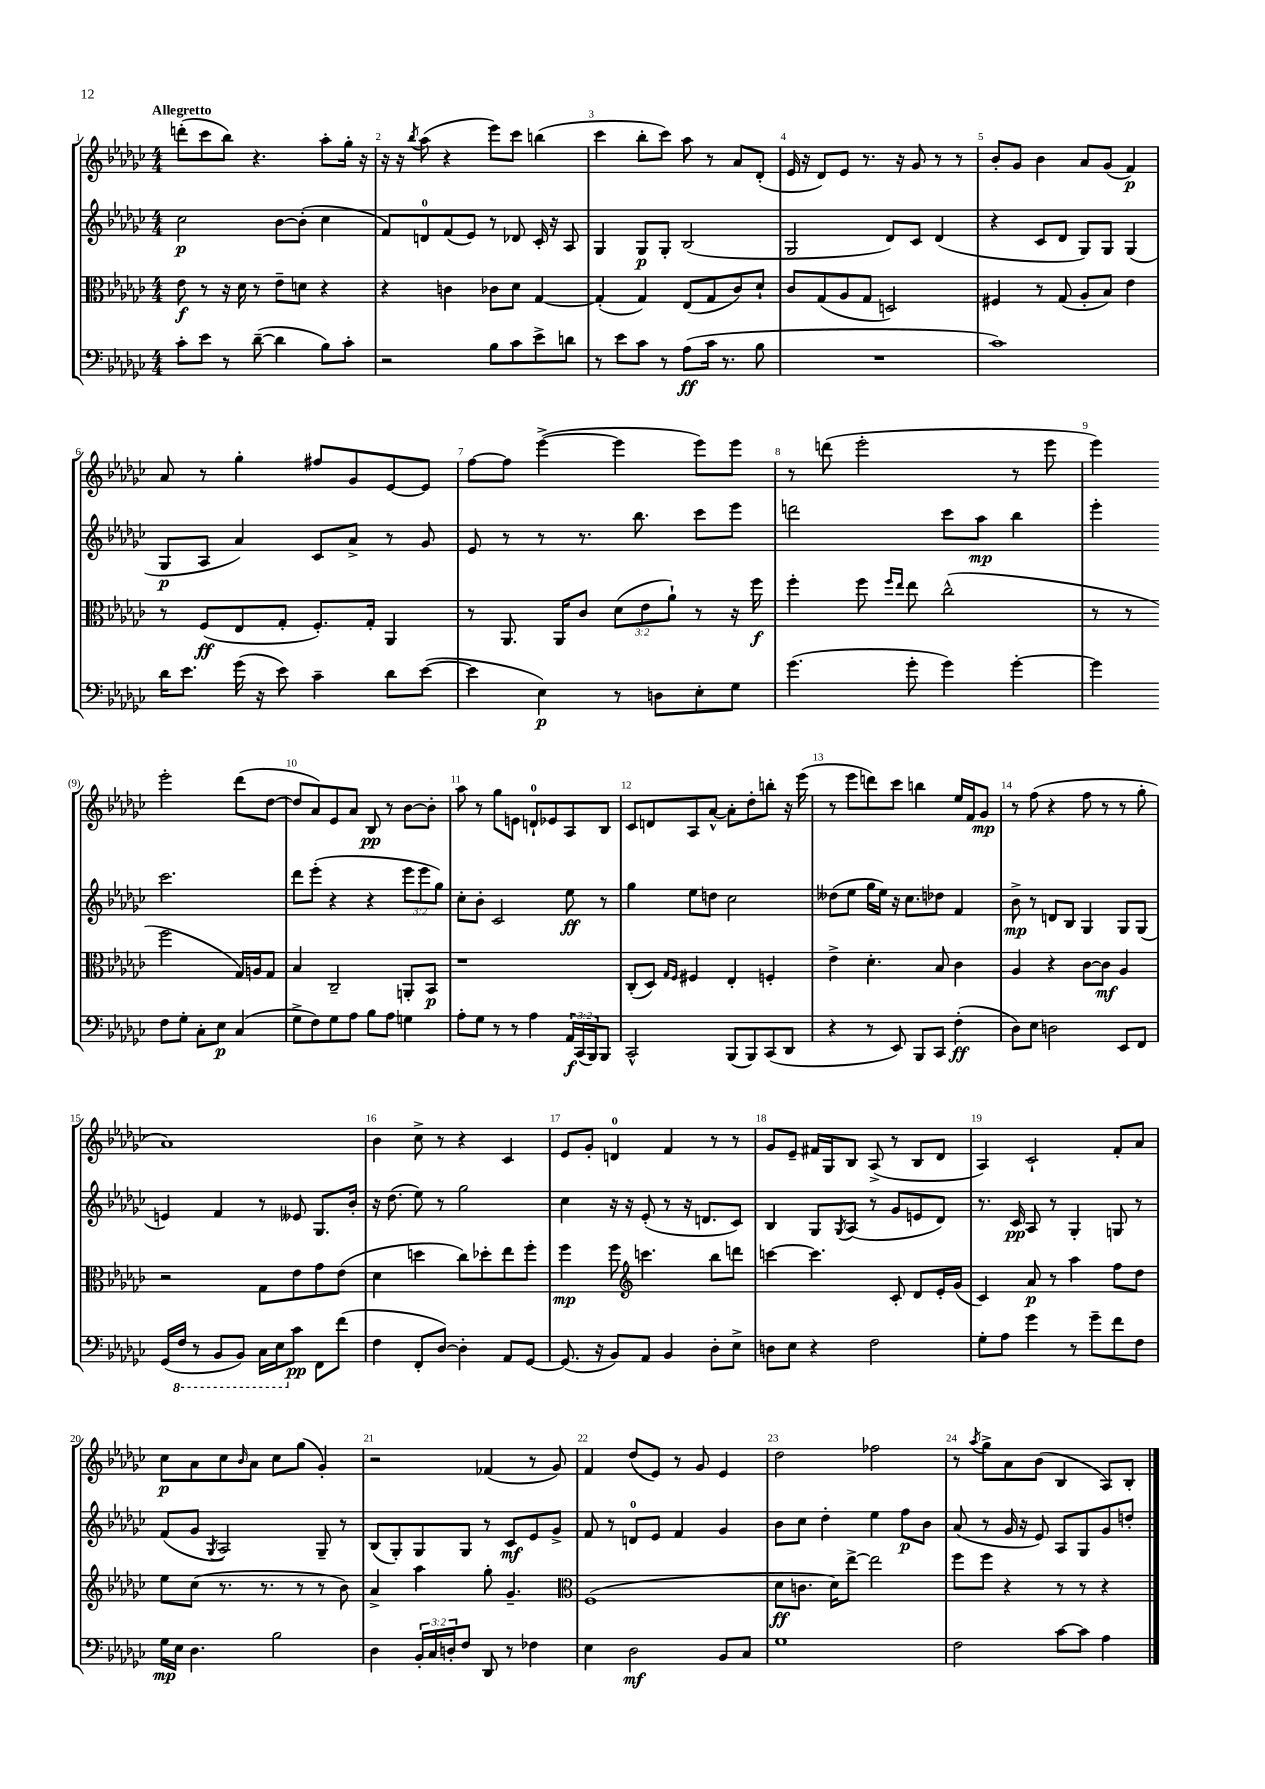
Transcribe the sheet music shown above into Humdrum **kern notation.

**kern	**dynam	**kern	**dynam	**kern	**dynam	**kern	**dynam
*part4	*part4	*part3	*part3	*part2	*part2	*part1	*part1
*staff4	*staff4	*staff3	*staff3	*staff2	*staff2	*staff1	*staff1
*clefF4	*	*clefC3	*	*clefG2	*	*clefG2	*
*k[b-e-a-d-g-c-]	*	*k[b-e-a-d-g-c-]	*	*k[b-e-a-d-g-c-]	*	*k[b-e-a-d-g-c-]	*
*M4/4	*	*M4/4	*	*M4/4	*	*M4/4	*
=1	=1	=1	=1	=1	=1	=1	=1
!	!	!	!	!	!	!LO:TX:a:B:t=Allegretto	!
8c-'\L	.	8e-\	f	2cc-\	p	(8dddn'\L	.
8e-\J	.	8r	.	.	.	8ccc-\	.
8r	.	16r	.	.	.	8bb-\J)	.
.	.	16d-\	.	.	.	.	.
([8d-~\	.	8r	.	.	.	4.r	.
4d-\]	.	8e-~\L	.	[8b-\L	.	.	.
.	.	8dn\J	.	(8b-'\J]	.	.	.
8B-\L)	.	4r	.	4cc-\	.	8aa-'\L	.
8c-'\J	.	.	.	.	.	16gg-'\Jk	.
.	.	.	.	.	.	16r	.
=2	=2	=2	=2	=2	=2	=2	=2
2r	.	4r	.	8f/L)	.	16r	.
.	.	.	.	.	.	16r	.
.	.	.	.	.	.	8qbb-/	.
.	.	.	.	8dn/	.	(8aa-\	.
.	.	4cn\	.	(8f/	.	4r	.
.	.	.	.	8e-/J)	.	.	.
8B-\L	.	8c-X\L	.	8r	.	8eee-\L)	.
8c-\	.	8d-\J	.	8d-X/	.	8ccc-\J	.
8e-^\	.	[4G-/	.	16c-'/	.	(4bbn\	.
.	.	.	.	16r	.	.	.
8dn\J	.	.	.	8A-/	.	.	.
=3	=3	=3	=3	=3	=3	=3	=3
8r	.	(4G-'/]	.	4G-/	.	4ccc-\	.
8e-\L	.	.	.	.	.	.	.
8c-\J	.	4G-/)	.	8G-/L	p	8bb-'\L	.
8r	.	.	.	8G-'/J	.	8ccc-\J)	.
(8A-\L	ff	(8E-/L	.	(2B-/	.	8aa-\	.
16c-\Jk	.	8G-/	.	.	.	8r	.
8.r	.	.	.	.	.	.	.
.	.	8c-/)	.	.	.	8a-/L	.
8B-\	.	8d-`/J	.	.	.	(8d-'/J	.
=4	=4	=4	=4	=4	=4	=4	=4
1r	.	8c-/L	.	2G-/	.	16e-/	.
.	.	.	.	.	.	16r	.
.	.	(8G-/	.	.	.	8d-/L)	.
.	.	8A-/	.	.	.	8e-/J	.
.	.	8G-/J	.	.	.	8.r	.
.	.	2Dn/)	.	8d-/L)	.	.	.
.	.	.	.	.	.	16r	.
.	.	.	.	8c-/J	.	8g-/	.
.	.	.	.	(4d-/	.	8r	.
.	.	.	.	.	.	8r	.
=5	=5	=5	=5	=5	=5	=5	=5
1c-)	.	4F#X/	.	4r	.	8b-'/L	.
.	.	.	.	.	.	8g-/J	.
.	.	8r	.	8c-/L	.	4b-\	.
.	.	(8G-/	.	8d-/J	.	.	.
.	.	8A-'/L	.	8G-/L)	.	8a-/L	.
.	.	8B-/J)	.	8G-/J	.	(8g-/J	.
.	.	4e-\	.	(4G-/	.	4f/)	p
!!LO:LB:g=z
=6	=6	=6	=6	=6	=6	=6	=6
16d-\KL	.	8r	.	8G-/L	p	8a-/	.
8.e-\J	.	.	.	.	.	.	.
.	.	(8F/L	ff	8A-/J	.	8r	.
(16g-\	.	8E-/	.	4a-/)	.	4gg-'\	.
16r	.	.	.	.	.	.	.
8e-\)	.	8G-'/J	.	.	.	.	.
4c-~\	.	8.F'/L)	.	8c-/L	.	8ff#X/L	.
.	.	.	.	8a-^/J	.	8g-/	.
.	.	16G-'/Jk	.	.	.	.	.
8d-\L	.	4AA-/	.	8r	.	[8e-/	.
([8e-\J	.	.	.	8g-/	.	8e-/J]	.
=7	=7	=7	=7	=7	=7	=7	=7
4e-\]	.	8r	.	8e-/	.	[8ff\L	.
.	.	8.AA-/	.	8r	.	8ff\J]	.
4E-\)	p	.	.	8r	.	([4eee-^\	.
.	.	16AA-/KL	.	.	.	.	.
.	.	8c-/J	.	8.r	.	.	.
8r	.	(12d-\L	.	.	.	4eee-\]	.
.	.	.	.	8.bb-\	.	.	.
.	.	12e-\	.	.	.	.	.
8Dn\L	.	.	.	.	.	.	.
.	.	12a-`\J)	.	.	.	.	.
8E-'\	.	8r	.	8ccc-\L	.	8eee-\L)	.
8G-\J	.	16r	.	8eee-\J	.	8eee-\J	.
.	.	16ff\	f	.	.	.	.
=8	=8	=8	=8	=8	=8	=8	=8
(4.g-\	.	4ff'\	.	2dddn\	.	8r	.
.	.	.	.	.	.	(8dddn\	.
.	.	8ff\	.	.	.	2eee-'\	.
.	.	16qqff/LL	.	.	.	.	.
.	.	16qqee-/JJ	.	.	.	.	.
8g-'\	.	8ee-\	.	.	.	.	.
4g-\)	.	(2cc-^^\	.	8ccc-\L	.	.	.
.	.	.	.	8aa-\J	mp	.	.
[4g-'\	.	.	.	4bb-\	.	8r	.
.	.	.	.	.	.	8eee-\	.
=9	=9	=9	=9	=9	=9	=9	=9
4g-\]	.	8r	.	4eee-'\	.	4eee-\)	.
.	.	8r	.	.	.	.	.
8F\L	.	2ff\	.	2.ccc-\	.	2eee-'\	.
8G-'\J	.	.	.	.	.	.	.
8C-'\L	.	.	.	.	.	.	.
8E-\J	p	.	.	.	.	.	.
(4C-/	.	16G-/LL)	.	.	.	(8ddd-\L	.
.	.	16An/J	.	.	.	.	.
.	.	8G-/J	.	.	.	[8dd-\J	.
!!LO:LB:g=z
=10	=10	=10	=10	=10	=10	=10	=10
8G-^\L	.	4B-/	.	8ddd-\L	.	8dd-/L]	.
8F\)	.	.	.	(8eee-'\J	.	8a-/)	.
8G-\	.	2C-~/	.	4r	.	8e-/	.
8A-\J	.	.	.	.	.	8a-/J	.
8B-\L	.	.	.	4r	.	8B-/	pp
8A-\J	.	.	.	.	.	8r	.
4Gn\	.	8AAn'/L	.	12eee-\L	.	[8b-\L	.
.	.	.	.	12eee-\	.	.	.
.	.	8BB-/J	p	.	.	8b-'\J]	.
.	.	.	.	12gg-\J)	.	.	.
=11	=11	=11	=11	=11	=11	=11	=11
8A-'\L	.	1r	.	8cc-'\L	.	8aa-\	.
8G-\J	.	.	.	8b-'\J	.	8r	.
8r	.	.	.	2c-/	.	8gg-\L	.
8r	.	.	.	.	.	8en\J	.
4A-\	.	.	.	.	.	8dn`/L	.
.	.	.	.	.	.	8e-X/	.
24AA-/LL	f	.	.	8ee-\	ff	8A-/	.
(24CC-/	.	.	.	.	.	.	.
24BBB-/J)	.	.	.	.	.	.	.
8BBB-/J	.	.	.	8r	.	8B-/J	.
=12	=12	=12	=12	=12	=12	=12	=12
2CC-^^/	.	(8C-'/L	.	4gg-\	.	8c-/L	.
.	.	8D-/J)	.	.	.	8dn/	.
.	.	16qqG-/LL	.	.	.	.	.
.	.	16qqF/JJ	.	.	.	.	.
.	.	4F#X/	.	8ee-\L	.	8A-/	.
.	.	.	.	8ddn\J	.	[8a-^^/J	.
(8BBB-/L	.	4E-'/	.	2cc-\	.	8a-'\L]	.
8BBB-/)	.	.	.	.	.	8dd-'\	.
(8CC-/	.	4Fn'/	.	.	.	8bbn'\J	.
8DD-/J	.	.	.	.	.	16r	.
.	.	.	.	.	.	(16eee-\	.
=13	=13	=13	=13	=13	=13	=13	=13
4r	.	4e-^\	.	(8dd--X\L	.	8r	.
.	.	.	.	8ee-\J	.	8eee-\L	.
8r	.	4.d-'\	.	16gg-\LL	.	8dddn\)	.
.	.	.	.	16ee-\JJ)	.	.	.
8EE-/)	.	.	.	16r	.	8ccc-\J	.
.	.	.	.	8.cc-\L	.	.	.
8BBB-/L	.	.	.	.	.	4bbn\	.
8CC-/J	.	8B-/	.	8dd-X\J	.	.	.
(4F'\	ff	4c-\	.	4f/	.	16ee-/LL	.
.	.	.	.	.	.	16f/J	.
.	.	.	.	.	.	8g-/J	mp
=14	=14	=14	=14	=14	=14	=14	=14
8D-\L)	.	4A-/	.	8b-^\	mp	8r	.
8E-\J	.	.	.	8r	.	(8ff\	.
2Dn\	.	4r	.	8dn/L	.	4r	.
.	.	.	.	8B-/J	.	.	.
.	.	[8c-\L	.	4G-/	.	8ff\	.
.	.	8c-\J]	mf	.	.	8r	.
8EE-/L	.	4A-/	.	8G-/L	.	8r	.
8FF/J	.	.	.	(8G-/J	.	8gg-'\	.
!!LO:LB:g=z
=15	=15	=15	=15	=15	=15	=15	=15
(16GG-/LL	.	2r	.	4en/)	.	1a-)	.
*8ba	*	*	*	*	*	*	*
16FF/JJ	.	.	.	.	.	.	.
8r	.	.	.	.	.	.	.
8BBB-/L	.	.	.	4f/	.	.	.
8BBB-/J)	.	.	.	.	.	.	.
16CC-\LL	.	8G-\L	.	8r	.	.	.
16EE-\J	.	.	.	.	.	.	.
*X8ba	*	*	*	*	*	*	*
8c-\J	pp	8e-\	.	8e--X/	.	.	.
8FF\L	.	8g-\	.	8.G-/L	.	.	.
(8f\J	.	(8e-\J	.	.	.	.	.
.	.	.	.	16b-'/Jk	.	.	.
=16	=16	=16	=16	=16	=16	=16	=16
4F\	.	4d-\	.	16r	.	4b-\	.
.	.	.	.	(8.dd-\	.	.	.
8FF'/L	.	4ddn\	.	8ee-\)	.	8cc-^\	.
[8D-/J)	.	.	.	8r	.	8r	.
4D-'\]	.	8cc-\L)	.	2gg-\	.	4r	.
.	.	8dd-X'\	.	.	.	.	.
8AA-/L	.	8ee-\	.	.	.	4c-/	.
[8GG-/J	.	8ff'\J	.	.	.	.	.
=17	=17	=17	=17	=17	=17	=17	=17
(8.GG-/]	.	4ff\	mp	4cc-\	.	8e-/L	.
.	.	.	.	.	.	8g-'/J	.
16r	.	.	.	.	.	.	.
8BB-/L)	.	8ff\	.	16r	.	4dn/	.
.	.	.	.	16r	.	.	.
*	*	*clefG2	*	*	*	*	*
8AA-/J	.	4.cccn\	.	(8e-'/	.	.	.
4BB-/	.	.	.	8r	.	4f/	.
.	.	.	.	16r	.	.	.
.	.	.	.	8.dn/L	.	.	.
8D-'\L	.	8bb-\L	.	.	.	8r	.
8E-^\J	.	8dddn\J	.	8c-/J)	.	8r	.
=18	=18	=18	=18	=18	=18	=18	=18
8Dn\L	.	[4cccn\	.	4B-/	.	8g-/L	.
8E-\J	.	.	.	.	.	8e-~/J	.
4r	.	4.ccc\]	.	8G-/L	.	16f#X/LL	.
.	.	.	.	.	.	16G-/J	.
.	.	.	.	8qG-/	.	.	.
.	.	.	.	(8A-/J	.	8B-/J	.
2F\	.	.	.	8r	.	(8A-^/	.
.	.	8c-'/	.	8g-/L	.	8r	.
.	.	8d-/L	.	8en/	.	8B-/L	.
.	.	16e-'/L	.	8d-/J)	.	8d-/J	.
.	.	(16g-/JJ	.	.	.	.	.
=19	=19	=19	=19	=19	=19	=19	=19
8G-'\L	.	4c-/)	.	8.r	.	4A-/)	.
8A-\J	.	.	.	.	.	.	.
.	.	.	.	16c-/	pp	.	.
4g-\	.	8a-/	p	8A-/	.	2c-`/	.
.	.	8r	.	8r	.	.	.
8r	.	4aa-\	.	4G-'/	.	.	.
8g-~\L	.	.	.	.	.	.	.
8f\	.	8ff\L	.	8Gn/	.	8f'/L	.
8F\J	.	8dd-\J	.	8r	.	8a-/J	.
!!LO:LB:g=z
=20	=20	=20	=20	=20	=20	=20	=20
16G-\LL	mp	8ee-\L	.	(8f/L	.	8cc-\L	p
16E-\JJ	.	.	.	.	.	.	.
4.D-\	.	(8cc-\J	.	8g-/J	.	8a-\	.
.	.	.	.	8qG-/	.	.	.
.	.	8.r	.	2A-/)	.	8cc-\	.
.	.	.	.	.	.	16qqb-/	.
.	.	.	.	.	.	8a-\J	.
.	.	8.r	.	.	.	.	.
2B-\	.	.	.	.	.	8cc-\L	.
.	.	8r	.	.	.	(8gg-\J	.
.	.	8r	.	8G-~/	.	4g-'/)	.
.	.	8b-\)	.	8r	.	.	.
=21	=21	=21	=21	=21	=21	=21	=21
4D-\	.	4a-^/	.	(8B-/L	.	2r	.
.	.	.	.	8G-'/)	.	.	.
24BB-'/LL	.	4aa-\	.	8G-/	.	.	.
24C-/	.	.	.	.	.	.	.
24Dn'/J	.	.	.	.	.	.	.
8F/J	.	.	.	8G-/J	.	.	.
8DD-/	.	8gg-'\	.	8r	.	(4f-X/	.
8r	.	4.g-~/	.	8c-/L	mf	.	.
4F-X\	.	.	.	8e-/	.	8r	.
.	.	.	.	8g-^/J	.	8g-/)	.
=22	=22	=22	=22	=22	=22	=22	=22
*	*	*clefC3	*	*	*	*	*
4E-\	.	(1F	.	8f/	.	4f/	.
.	.	.	.	8r	.	.	.
2D-\	mf	.	.	8dn/L	.	(8dd-/L	.
.	.	.	.	8e-/J	.	8e-/J)	.
.	.	.	.	4f/	.	8r	.
.	.	.	.	.	.	8g-/	.
8BB-/L	.	.	.	4g-/	.	4e-/	.
8C-/J	.	.	.	.	.	.	.
=23	=23	=23	=23	=23	=23	=23	=23
1G-	.	8d-\L	ff	8b-\L	.	2dd-\	.
.	.	8.cn\J	.	8cc-\J	.	.	.
.	.	.	.	4dd-'\	.	.	.
.	.	16d-\KL)	.	.	.	.	.
.	.	[8ee-^\J	.	.	.	.	.
.	.	2ee-\]	.	4ee-\	.	2ff-X\	.
.	.	.	.	8ff\L	p	.	.
.	.	.	.	8b-\J	.	.	.
=24	=24	=24	=24	=24	=24	=24	=24
2F\	.	8ff\L	.	(8a-/	.	8r	.
.	.	.	.	.	.	8qaa-/	.
.	.	8ff\J	.	8r	.	8gg-^\L	.
.	.	4r	.	16g-/	.	8a-\	.
.	.	.	.	16r	.	.	.
.	.	.	.	8e-/)	.	(8b-\J	.
[8c-\L	.	8r	.	8A-/L	.	4B-/	.
8c-\J]	.	8r	.	8G-/	.	.	.
4A-\	.	4r	.	8g-/	.	8A-/L)	.
.	.	.	.	8ddn'/J	.	8B-'/J	.
==	==	==	==	==	==	==	==
*-	*-	*-	*-	*-	*-	*-	*-
